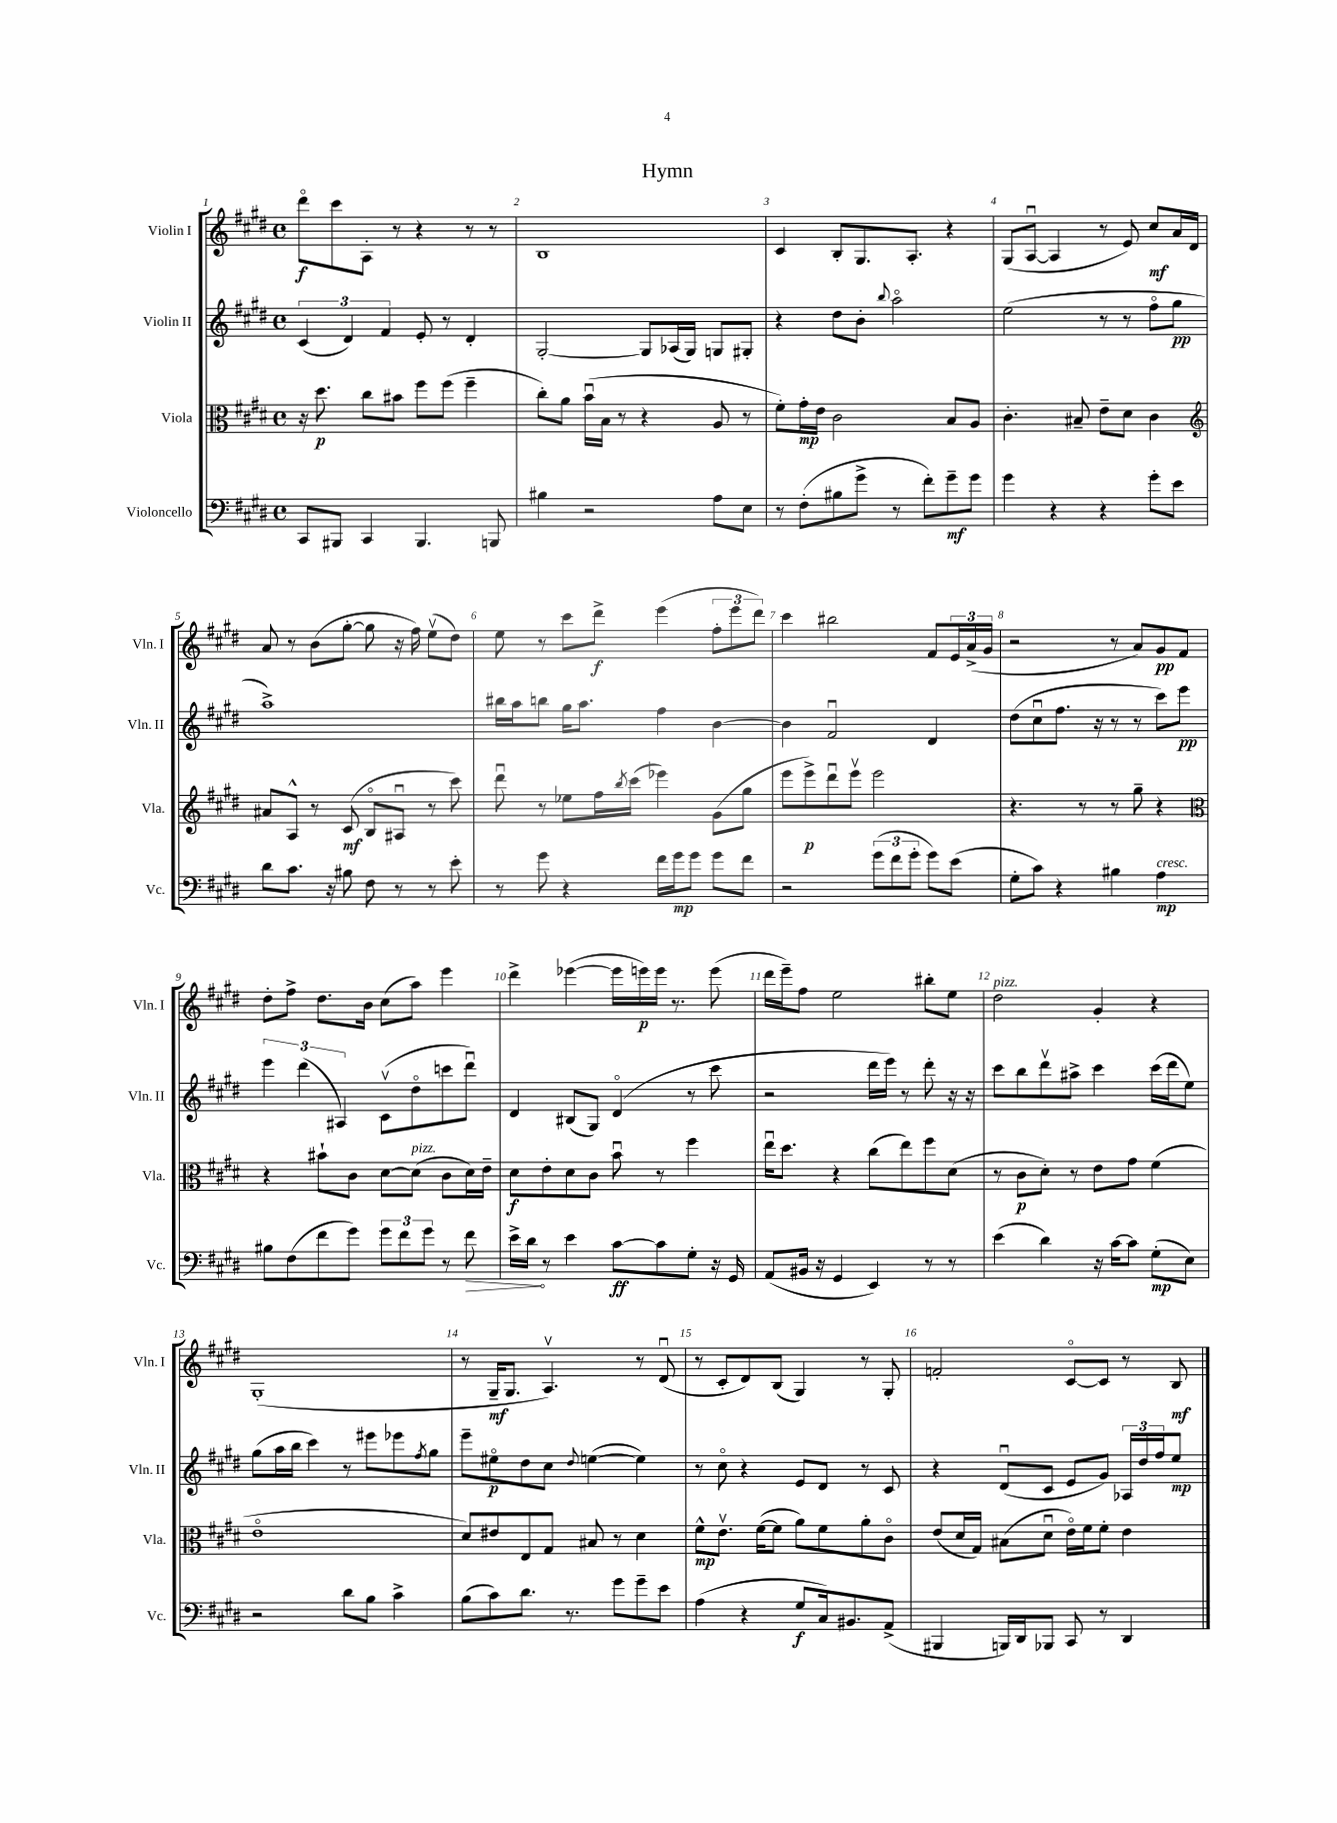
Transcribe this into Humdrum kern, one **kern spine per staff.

**kern	**dynam	**kern	**dynam	**kern	**dynam	**kern	**dynam
*part4	*part4	*part3	*part3	*part2	*part2	*part1	*part1
*staff4	*staff4	*staff3	*staff3	*staff2	*staff2	*staff1	*staff1
*I"Violoncello	*	*I"Viola	*	*I"Violin II	*	*I"Violin I	*
*I'Vc.	*	*I'Vla.	*	*I'Vln. II	*	*I'Vln. I	*
*clefF4	*	*clefC3	*	*clefG2	*	*clefG2	*
*k[f#c#g#d#]	*	*k[f#c#g#d#]	*	*k[f#c#g#d#]	*	*k[f#c#g#d#]	*
*M4/4	*	*M4/4	*	*M4/4	*	*M4/4	*
*met(c)	*	*met(c)	*	*met(c)	*	*met(c)	*
=1	=1	=1	=1	=1	=1	=1	=1
8CC#/L	.	16r	.	(6c#/	.	8ddd#\L	f
.	.	8.dd#\	p	.	.	.	.
8BBB#X/J	.	.	.	.	.	8ccc#\	.
.	.	.	.	6d#/)	.	.	.
4CC#/	.	8cc#\L	.	.	.	8A'\J	.
.	.	.	.	6f#/	.	.	.
.	.	8b#X\J	.	.	.	8r	.
4.BBB#/	.	8ff#\L	.	8e'/	.	4r	.
.	.	(8ff#\J	.	8r	.	.	.
.	.	4ff#~\	.	4d#'/	.	8r	.
8BBBn/	.	.	.	.	.	8r	.
=2	=2	=2	=2	=2	=2	=2	=2
4B#X\	.	8cc#'\L)	.	[2G#'/	.	1B	.
.	.	8a\J	.	.	.	.	.
2r	.	(16bu\LL	.	.	.	.	.
.	.	16B\JJ	.	.	.	.	.
.	.	8r	.	.	.	.	.
.	.	4r	.	8G#/L]	.	.	.
.	.	.	.	(16A-X/L	.	.	.
.	.	.	.	16G#/JJ)	.	.	.
8A\L	.	8A/	.	8Gn/L	.	.	.
8E\J	.	8r	.	8G#X'/J	.	.	.
=3	=3	=3	=3	=3	=3	=3	=3
8r	.	8f#'\L)	.	4r	.	4c#/	.
(8F#'\L	.	16g#'\L	mp	.	.	.	.
.	.	16e\JJ	.	.	.	.	.
8B#X\	.	2c#\	.	8dd#\L	.	8B'/L	.
8g#^\J	.	.	.	8b'\J	.	8.G#/	.
.	.	.	.	8qqbb/	.	.	.
8r	.	.	.	2aa\	.	.	.
.	.	.	.	.	.	8.A'/J	.
8f#'\L)	.	.	.	.	.	.	.
8g#~\	mf	8B/L	.	.	.	4r	.
8g#\J	.	8A/J	.	.	.	.	.
=4	=4	=4	=4	=4	=4	=4	=4
4g#\	.	4.c#'\	.	(2ee\	.	(8G#/L	.
.	.	.	.	.	.	[8Au/J	.
4r	.	.	.	.	.	4A/]	.
.	.	8B#X~/	.	.	.	.	.
4r	.	8e~\L	.	8r	.	8r	.
.	.	8d#\J	.	8r	.	8e/)	.
8g#'\L	.	4c#\	.	8ff#\L	.	8cc#/L	mf
8e\J	.	.	.	8gg#\J	pp	16a/L	.
.	.	.	.	.	.	16d#/JJ	.
!!LO:LB:g=z
=5	=5	=5	=5	=5	=5	=5	=5
*	*	*clefG2	*	*	*	*	*
8d#\L	.	8a#X/L	.	1aa^)	.	8a/	.
8.c#\J	.	8A^^/J	.	.	.	8r	.
.	.	8r	.	.	.	(8b\L	.
16r	.	.	.	.	.	.	.
8B#X\	.	(8c#/	mf	.	.	[8gg#'\J	.
8F#\	.	8B/L	.	.	.	8gg#\]	.
8r	.	8A#Xu/J	.	.	.	16r	.
.	.	.	.	.	.	16ff#\)	.
8r	.	8r	.	.	.	(8eev\L	.
8e'\	.	8ccc#\)	.	.	.	8dd#\J)	.
=6	=6	=6	=6	=6	=6	=6	=6
8r	.	8ddd#u\	.	16bb#X\LL	.	8ee\	.
.	.	.	.	16aa\J	.	.	.
8g#\	.	8r	.	8bbn\J	.	8r	.
4r	.	8ee-X\L	.	16gg#\KL	.	8ccc#\L	.
.	.	.	.	8.aa\J	.	.	.
.	.	16ff#\L	.	.	.	8ddd#^\J	f
.	.	8qbb/	.	.	.	.	.
.	.	(16ccc#\JJ	.	.	.	.	.
16f#\LL	.	4eee-X\)	.	4ff#\	.	(4eee\	.
16g#\J	mp	.	.	.	.	.	.
8g#\J	.	.	.	.	.	.	.
8g#\L	.	(8g#\L	.	[4b\	.	12ff#'\L	.
.	.	.	.	.	.	12eee\	.
8f#\J	.	8gg#\J	.	.	.	.	.
.	.	.	.	.	.	12ddd#\J)	.
=7	=7	=7	=7	=7	=7	=7	=7
2r	.	8eee\L	.	4b\]	.	4ccc#\	.
.	.	8eee^\)	p	.	.	.	.
.	.	8ddd#u\	.	2f#u/	.	2bb#X\	.
.	.	8eeev\J	.	.	.	.	.
(12g#\L	.	2eee\	.	.	.	.	.
12f#\	.	.	.	.	.	.	.
12g#'\J	.	.	.	.	.	.	.
8g#\L)	.	.	.	4d#/	.	8f#/L	.
(8e\J	.	.	.	.	.	24e/L	.
.	.	.	.	.	.	(24a^/	.
.	.	.	.	.	.	24g#/JJ	.
=8	=8	=8	=8	=8	=8	=8	=8
8G#'\L	.	4.r	.	(8dd#\L	.	2r	.
8c#\J)	.	.	.	8cc#u\	.	.	.
4r	.	.	.	8.ff#\J	.	.	.
.	.	8r	.	.	.	.	.
.	.	.	.	16r	.	.	.
4B#X\	.	8r	.	8r	.	8r	.
.	.	8gg#~\	.	8r	.	8a/L)	.
!LO:TX:a:i:t=cresc.	!	!	!	!	!	!	!
4A\	mp	4r	.	8ccc#\L)	.	8g#/	pp
.	.	.	.	8eee\J	pp	8f#/J	.
!!LO:LB:g=z
=9	=9	=9	=9	=9	=9	=9	=9
*	*	*clefC3	*	*	*	*	*
8B#X\L	.	4r	.	6eee\	.	8dd#'\L	.
(8F#\	.	.	.	.	.	8ff#^\J	.
.	.	.	.	(6ddd#\	.	.	.
8f#\	.	8b#X`\L	.	.	.	8.dd#\L	.
.	.	.	.	6A#X/)	.	.	.
8g#\J)	.	8c#\J	.	.	.	.	.
.	.	.	.	.	.	16b\Jk	.
12g#\L	.	[8d#\L	.	(8c#v\L	.	(8cc#\L	.
12f#\	.	.	.	.	.	.	.
!	!	!LO:TX:a:i:t=pizz.	!	!	!	!	!
.	.	(8d#\J]	.	8dd#\	.	8aa\J)	.
12g#\J	.	.	.	.	.	.	.
8r	.	8c#\L	.	8cccn\	.	4eee\	.
!	!LO:HP:b	!	!	!	!	!	!
8f#\	>	16d#\L)	.	8ddd#u\J)	.	.	.
.	.	16e~\JJ	.	.	.	.	.
=10	=10	=10	=10	=10	=10	=10	=10
16e^\LL	.	8d#\L	f	4d#/	.	4ddd#^\	.
16d#\JJ	.	.	.	.	.	.	.
8r	]	8e'\	.	.	.	.	.
4e\	.	8d#\	.	(8B#X/L	.	([4eee-X\	.
.	.	8c#\J	.	8G#/J)	.	.	.
[8c#\L	ff	8bu\	.	(4d#/	.	16eee-\LL]	.
.	.	.	.	.	.	16eeen\)	p
8c#\]	.	8r	.	.	.	16eee\JJ	.
.	.	.	.	.	.	8.r	.
8G#'\J	.	4ff#\	.	8r	.	.	.
16r	.	.	.	8ccc#\	.	(8eee\	.
16GG#/	.	.	.	.	.	.	.
=11	=11	=11	=11	=11	=11	=11	=11
(8AA/L	.	16eeu\KL	.	2r	.	16ddd#\LL	.
.	.	8.dd#\J	.	.	.	16eee~\J)	.
16BB#X/Jk	.	.	.	.	.	8ff#\J	.
16r	.	.	.	.	.	.	.
4GG#/	.	4r	.	.	.	2ee\	.
4EE/)	.	(8cc#\L	.	16ddd#\LL	.	.	.
.	.	.	.	16eee\JJ)	.	.	.
.	.	8ee\)	.	8r	.	.	.
8r	.	8ff#\	.	8ddd#'\	.	8bb#X'\L	.
8r	.	(8d#\J	.	16r	.	8ee\J	.
.	.	.	.	16r	.	.	.
=12	=12	=12	=12	=12	=12	=12	=12
!	!	!	!	!	!	!LO:TX:a:i:t=pizz.	!
(4e\	.	8r	.	8ccc#\L	.	2dd#\	.
.	.	8c#\L	p	8bb\	.	.	.
4d#\)	.	8d#'\J)	.	8ddd#v\	.	.	.
.	.	8r	.	8aa#X^\J	.	.	.
16r	.	8e\L	.	4ccc#\	.	4g#'/	.
[16c#\KL	.	.	.	.	.	.	.
8c#\J]	.	8g#\J	.	.	.	.	.
(8G#'\L	mp	(4f#\	.	(16ccc#\LL	.	4r	.
.	.	.	.	16ddd#\J	.	.	.
8E\J)	.	.	.	8ee\J)	.	.	.
!!LO:LB:g=z
=13	=13	=13	=13	=13	=13	=13	=13
2r	.	1e	.	(8gg#\L	.	(1G#'	.
.	.	.	.	16aa\L	.	.	.
.	.	.	.	16bb\JJ	.	.	.
.	.	.	.	4ccc#\)	.	.	.
8d#\L	.	.	.	8r	.	.	.
8B\J	.	.	.	8eee#X\L	.	.	.
4c#^\	.	.	.	8eee-X\	.	.	.
.	.	.	.	8qff#/	.	.	.
.	.	.	.	8gg#\J	.	.	.
=14	=14	=14	=14	=14	=14	=14	=14
(8B\L	.	8d#/L)	.	8eee~\L	.	8r	.
8c#\)	.	8e#X/	.	8ee#X\	p	16G#~/KL	mf
.	.	.	.	.	.	8.G#/J	.
8.d#\J	.	8E/	.	8dd#\	.	.	.
.	.	8G#/J	.	8cc#\J	.	4.Av/)	.
8.r	.	.	.	.	.	.	.
.	.	.	.	8qqdd#/	.	.	.
.	.	8B#X/	.	([4een\	.	.	.
8g#\L	.	8r	.	.	.	.	.
8g#~\	.	4d#\	.	4ee\])	.	8r	.
8e\J	.	.	.	.	.	(8d#u/	.
=15	=15	=15	=15	=15	=15	=15	=15
(4A\	.	8f#^^\L	mp	8r	.	8r	.
.	.	8.ev\J	.	8cc#\	.	8c#'/L	.
4r	.	.	.	4r	.	8d#/)	.
.	.	([16f#\KL	.	.	.	.	.
.	.	8f#\J]	.	.	.	(8B/J	.
8G#/L	f	8a\L)	.	8e/L	.	4G#/)	.
16C#/k)	.	8f#\	.	8d#/J	.	.	.
8.BB#X/	.	.	.	.	.	.	.
.	.	8a'\	.	8r	.	8r	.
(8AA^/J	.	8c#\J	.	8c#/	.	8G#'/	.
=16	=16	=16	=16	=16	=16	=16	=16
4BBB#X/	.	(8e/L	.	4r	.	2fn'/	.
.	.	16d#/L	.	.	.	.	.
.	.	16G#/JJ)	.	.	.	.	.
16BBBn/LL)	.	(8B#X\L	.	(8d#u/L	.	.	.
16DD#/J	.	.	.	.	.	.	.
8BBB-X/J	.	8d#u\J	.	8c#/J	.	.	.
8CC#/	.	16e\LL)	.	8e/L	.	[8c#/L	.
.	.	16f#\J	.	.	.	.	.
8r	.	8f#'\J	.	8g#/J)	.	8c#/J]	.
4DD#/	.	4e\	.	24A-X/LL	.	8r	.
.	.	.	.	24dd#/	.	.	.
.	.	.	.	24ff#/J	.	.	.
.	.	.	.	8ee/J	mp	8B/	mf
==	==	==	==	==	==	==	==
*-	*-	*-	*-	*-	*-	*-	*-
